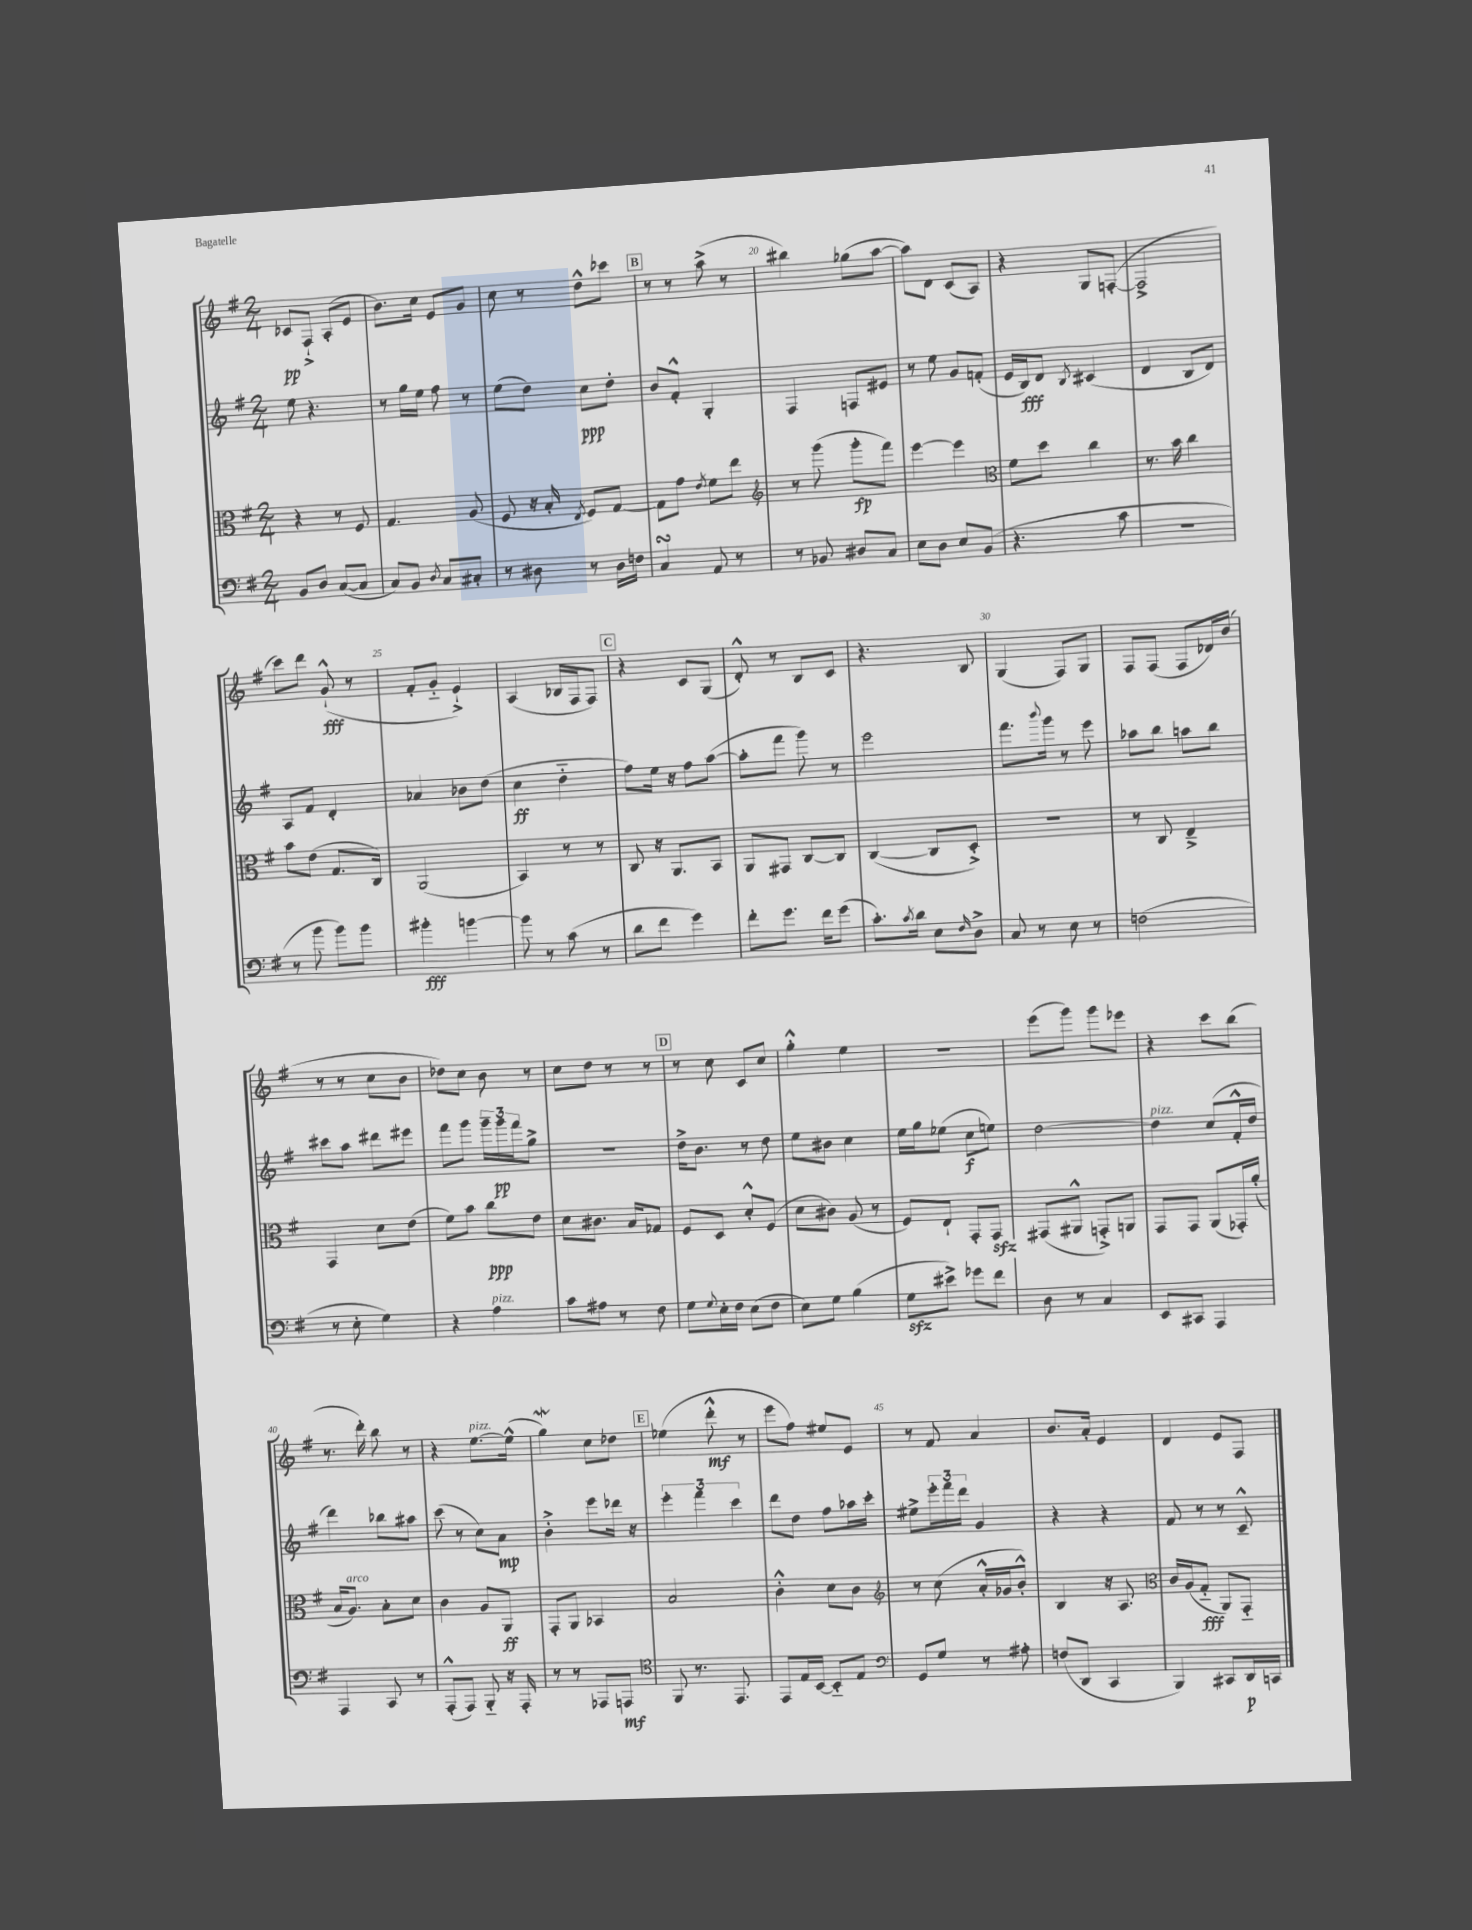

**kern	**kern	**kern	**kern
*staff4	*staff3	*staff2	*staff1
*clefF4	*clefC3	*clefG2	*clefG2
*k[f#]	*k[f#]	*k[f#]	*k[f#]
*M2/4	*M2/4	*M2/4	*M2/4
8BB	4r	8ee	8c-
8D	.	4.r	8F#`^
([8C	8r	.	(8A'
8C]	8F#	.	8e
=	=	=	=
8C)	4.G	8r	8.b)
8BB	.	16gg	.
.	.	16ee	16cc
8qD	.	.	.
8C	.	8ff#	8e
8C#'	(8A	8r	8g
=	=	=	=
8r	8F#	(8ee	8cc
8D#	16r	8dd)	8r
.	16B'	.	.
.	8qE	.	.
8r	8F#)	8cc	8dd^^
16D#	[8G	8dd'	8ccc-
16F	.	.	.
=	=	=	=
4C	8G]	8b	8r
.	8g	8f#'^^	8r
.	8qe	.	.
8AA	8f#	4G'	(8aa^
8r	8ee	.	8r
=	=	=	=
*	*clefG2	*	*
8r	8r	4F#	4bb#)
8BB-	(8ggg	.	.
8D#	8ggg'	8F	(8gg-
8C	8fff#)	8e#	[8aa
=	=	=	=
8E	[4eee	8r	8aa])
8D	.	8ee	8d
8E	4eee]	8g	(8c
(8BB	.	(8f'	8A)
=	=	=	=
*	*clefC3	*	*
4.r	8f#	16e	4r
.	.	16B)	.
.	8dd	8d	.
.	.	8qB	.
.	4cc	(4c#	8G
8c	.	.	([8F'
=	=	=	=
2r	8.r	4d	2F^]
.	16b	.	.
.	4cc	8B	.
.	.	8d)	.
=	=	=	=
8r	8b	8A	8ccc)
8b	(8e	8f#	8ddd
8b)	8.G	4d'	(8g`^^
8b	.	.	8r
.	16C)	.	.
=	=	=	=
4b#'	(2AA	4a-	8f#'
.	.	.	8g'~
[4b	.	8b-	4e`^)
.	.	(8dd	.
=	=	=	=
8b]	4BB)	4cc	(4A
8r	.	.	.
(8c	8r	4dd'~	16B-
.	.	.	16F#
8r	8r	.	8F#)
=	=	=	=
8d	8C	8ff#)	4r
8f#	16r	16ee	.
.	8.AA	16r	.
4g)	.	8ff#	8c
.	8BB	([8aa	(8G
=	=	=	=
8f#'	8AA	8aa']	8d'^^)
8.g	8GG#	8fff#	8r
.	[8C	8ggg)	8B
16f#	.	.	.
(8g	8C]	8r	8c
=	=	=	=
8.c')	([4C	2eee	4.r
8qc	.	.	.
16d	.	.	.
8E	8C]	.	.
16qqF#	.	.	.
8D^	8D'^)	.	8B
=	=	=	=
8C	2r	8.fff#	(4G
8r	.	.	.
.	.	8qqbbb	.
.	.	16ggg	.
8E	.	8r	8F#)
8r	.	8eee	8G
=	=	=	=
(2F	8r	8aa-	8F#
.	8C	8bb	(8F#
.	4E~^	8aa	8F#
.	.	8bb	16d-)
.	.	.	(16b
=	=	=	=
8r	4GG	8ccc#	8r
8E'	.	8aa	8r
4G)	8d	8ddd#	8cc
.	(8e	8eee#	8b
=	=	=	=
4r	8f#)	8fff#	8dd-)
.	8b	8ggg	8cc
4A	8cc	24ggg~	8b
.	.	24ggg	.
.	.	24fff#	.
.	8e	8gg^	8r
=	=	=	=
8c	8d	2r	8cc
8A#	8.c#	.	8dd
8r	.	.	8r
.	16B	.	.
8F#	8G-	.	8r
=	=	=	=
8G	8F#	16dd^	8r
.	.	8.b	.
8qqG	.	.	.
16E'	8D	.	8cc
16F#	.	.	.
(8E	8d'^^	8r	8c
8F#	(8F#	8dd	8cc
=	=	=	=
8E)	8d	8ee	4gg'^^
8G	8c#)	8b#	.
(4B	(8A	4cc	4ee
.	8r	.	.
=	=	=	=
8G	8F#)	16ee	2r
.	.	16gg	.
8e#^)	8E`	(8ee-	.
8g-	8GG'	8cc	.
8f#	8GG	8ee)	.
=	=	=	=
8D	(8GG#	[2dd	(8eee
8r	8AA#^^	.	8ggg)
4C	8GG'^)	.	8ggg
.	8AA	.	8eee-
=	=	=	=
8EE	8GG	4dd]	4r
8CC#	8GG	.	.
4AAA	(8AA	(8cc	8ccc
.	16GG-')	16f#'^^	(8bb
.	(16a'	16dd	.
=	=	=	=
4AAA	16B	4ddd)	8.r
.	8.A)	.	.
.	.	.	16ddd')
8CC	8B'	8bb-	8bb
8r	8d	8aa#	8r
=	=	=	=
(8AAA'^^	4c	(8ccc	4r
8AAA)	.	8r	.
8BBB'~	8A	8cc)	[8.ee
16r	8AA	8a	.
16AAA'	.	.	(16ee^^]
=	=	=	=
8r	8GG'	4b'^	4gg)
8r	8AA	.	.
8AAA-	4BB-	8eee	8cc
8AAA	.	16ddd-	8dd-
.	.	16r	.
=	=	=	=
*clefC4	*	*	*
8FF#	2B	6eee'	(4ee-
8.r	.	.	.
.	.	6fff#	.
.	.	.	8ddd'^^
8.EE	.	.	.
.	.	6ccc	.
.	.	.	8r
=	=	=	=
8EE	4c'^^	8ddd	8eee
16E	.	8dd	8ff#)
[16BB	.	.	.
8BB'~]	8d	8ff#	8ee#
8E	8c	16aa-	8e
.	.	16ccc'	.
=	=	=	=
*clefF4	*clefG2	*	*
8GG	8r	8ee#^	8r
8G	(8cc	24eee'	8f#
.	.	24fff#	.
.	.	24ddd	.
8r	16a'^^	4g	4a
.	16g-	.	.
8A#'	8b'^^)	.	.
=	=	=	=
(8F	4B	4r	8.b
8DD	.	.	.
.	.	.	16a'
4CC	16r	4r	4e
.	8.A	.	.
=	=	=	=
*	*clefC3	*	*
4BBB)	16c	8f#	4d
.	(16A	.	.
.	8G'~	8r	.
8CC#	8AA)	8r	8e
16DD	8GG'~	8c~^^	8F#
16CC	.	.	.
==	==	==	==
*-	*-	*-	*-
